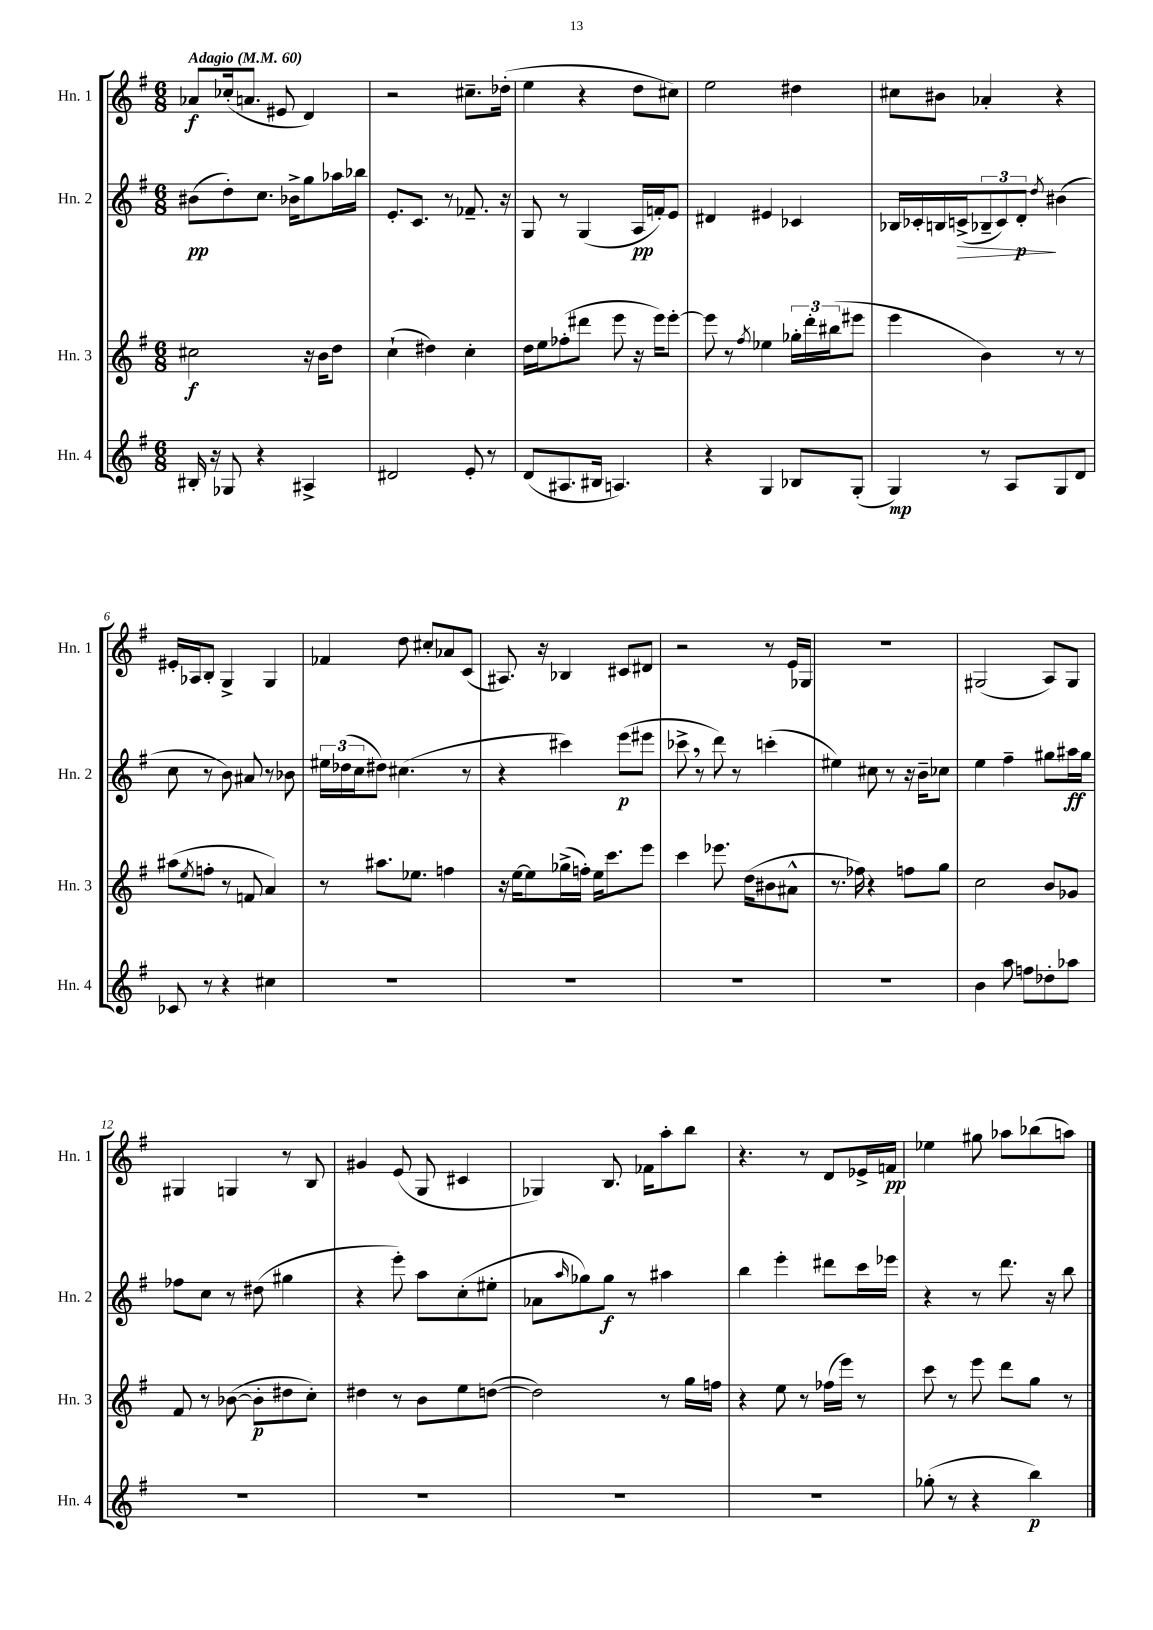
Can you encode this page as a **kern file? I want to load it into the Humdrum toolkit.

**kern	**kern	**kern	**kern
*staff4	*staff3	*staff2	*staff1
*clefG2	*clefG2	*clefG2	*clefG2
*k[f#]	*k[f#]	*k[f#]	*k[f#]
*M6/8	*M6/8	*M6/8	*M6/8
*MM60	*MM60	*MM60	*MM60
16B#'	2cc#	(8b#	8a-
16r	.	.	.
8G-	.	8dd')	(16cc-'
.	.	.	8.a
4r	.	8.cc	.
.	.	.	8e#
.	.	16b-^	.
4A#^	16r	8gg	4d)
.	16b	.	.
.	8dd	16aa-	.
.	.	16bb-	.
=	=	=	=
2d#	(4cc`	8.e'	2r
.	.	8.c	.
.	4dd#)	.	.
.	.	8r	.
8e'	4cc'	8.f-~	8.cc#~
8r	.	.	.
.	.	16r	(16dd-'
=	=	=	=
(8d	16dd	8G	4ee
.	16ee	.	.
8.A#	(8ff-'	8r	.
.	8ddd#	(4G	4r
16B#	.	.	.
4.A)	8eee	.	.
.	16r	16A	8dd
.	16eee)	16f')	.
.	[8eee'	8e	8cc#)
=	=	=	=
4r	8eee]	4d#	2ee
.	8r	.	.
.	8qff#	.	.
4G	4ee-	4e#	.
8B-	24gg-'	4c-	4dd#
.	24ddd'	.	.
.	(24bb#	.	.
(8G'	8eee#	.	.
=	=	=	=
4G)	4eee	16B-	8cc#
.	.	16c-'	.
.	.	16B	8b#
.	.	(16c^	.
8r	4b)	12B-~	4a-'
.	.	12c)	.
8A	.	.	.
.	.	12d'	.
.	.	8qdd	.
8G	8r	(4b#	4r
8d	8r	.	.
=	=	=	=
8c-	(8aa#	8cc	16e#'
.	.	.	16A-
.	8qee	.	.
8r	8ff'	8r	8B'
4r	8r	8b)	4G^
.	8f	8a#	.
4cc#	4a)	8r	4G
.	.	8b-	.
=	=	=	=
2.r	8r	24ee#	4f-
.	.	(24dd-	.
.	.	24cc	.
.	8.aa#	8dd#)	.
.	.	(4.cc#	8dd
.	8.ee-	.	.
.	.	.	8cc#'
.	4ff	.	8a-
.	.	8r	(8c
=	=	=	=
2.r	16r	4r	8.A#)
.	[16ee	.	.
.	8ee]	.	.
.	.	.	16r
.	(16gg-^	4ccc#)	4B-
.	16ff')	.	.
.	16ee	.	.
.	8.ccc	.	.
.	.	(8eee	8c#
.	8eee	8eee#	8d#
=	=	=	=
2.r	4ccc	8ccc-^	2r
.	.	8r	.
.	8.eee-	8ddd)	.
.	.	8r	.
.	(16dd	.	.
.	8b#	(4ccc'	8r
.	8a#^^	.	16e
.	.	.	16G-
=	=	=	=
2.r	8.r	4ee#)	2.r
.	16ff-)	.	.
.	4r	8cc#	.
.	.	8r	.
.	8ff	16r	.
.	.	16b~	.
.	8gg	8cc-	.
=	=	=	=
4b	2cc	4ee	(2G#
8aa	.	4ff#~	.
8ff	.	.	.
8dd-'	8b	8gg#	8A)
8aa-	8g-	16aa#	8G#
.	.	16gg#	.
=	=	=	=
2.r	8f#	8ff-	4G#
.	8r	8cc	.
.	([8b-	8r	4G
.	8b-']	(8dd#	.
.	8dd#	4gg#	8r
.	8cc')	.	8B
=	=	=	=
2.r	4dd#	4r	4g#
.	8r	8eee')	(8e
.	8b	8aa	8G
.	8ee	(8cc'	4c#
.	([8dd	8ee#'	.
=	=	=	=
2.r	2dd])	8a-	4G-)
.	.	16qqaa	.
.	.	8gg-)	.
.	.	8gg-	8.B
.	.	8r	.
.	.	.	16f-
.	8r	4aa#	8aa'
.	16gg	.	8bb
.	16ff	.	.
=	=	=	=
2.r	4r	4bb	4.r
.	8ee	4eee'	.
.	8r	.	8r
.	(16ff-	8ddd#	8d
.	16eee)	.	.
.	8r	16ccc	16e-^
.	.	16eee-	16f
=	=	=	=
(8gg-'	8ccc	4r	4ee-
8r	8r	.	.
4r	8eee	8r	8gg#
.	8ddd	8.ddd	8aa-
4bb)	8gg	.	(8bb-
.	.	16r	.
.	8r	8bb	8aa)
==	==	==	==
*-	*-	*-	*-
